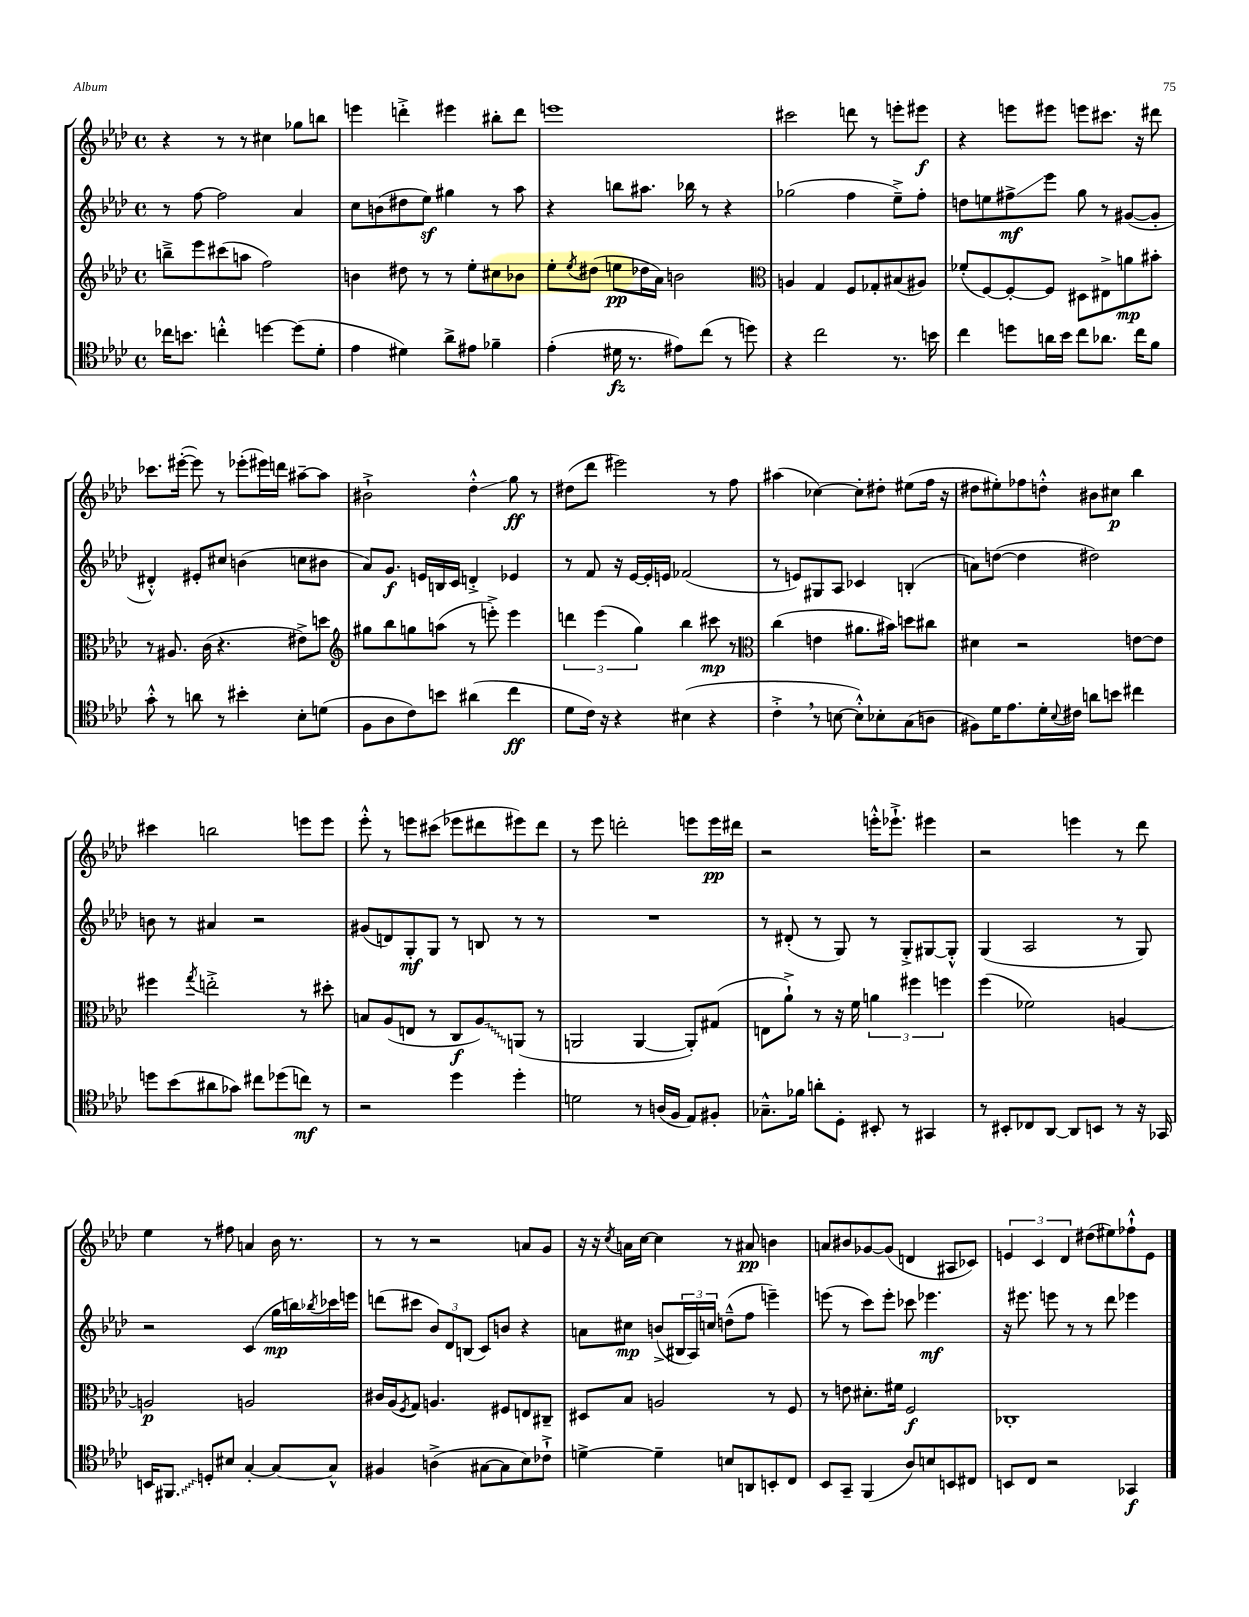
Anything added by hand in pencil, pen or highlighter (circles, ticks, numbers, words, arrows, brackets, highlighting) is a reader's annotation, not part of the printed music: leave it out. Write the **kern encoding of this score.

**kern	**kern	**kern	**kern
*staff4	*staff3	*staff2	*staff1
*clefC4	*clefG2	*clefG2	*clefG2
*k[b-e-a-d-]	*k[b-e-a-d-]	*k[b-e-a-d-]	*k[b-e-a-d-]
*M4/4	*M4/4	*M4/4	*M4/4
*met(c)	*met(c)	*met(c)	*met(c)
16cc-	8bb~^	8r	4r
8.b	.	.	.
.	8eee-	[8ff	.
4cc'^^	(8ccc#	2ff]	8r
.	8aa	.	8r
[4dd	2ff)	.	4cc#
(8dd]	.	4a-	8gg-
8d-'	.	.	8bb
=	=	=	=
4e-	4b	8cc	4eee
.	.	(8b	.
4d#)	8dd#	8dd#	4ddd'^
.	8r	8ee-)	.
8a-^	8r	4gg#	4eee#
8e#	8ee-'	.	.
4f-~	8cc#	8r	8bb#'
.	8b-	8aa-	8ddd
=	=	=	=
(4e-'	8ee-'	4r	1eee
.	8qee-	.	.
.	(8dd#	.	.
16d#	8ee	8bb	.
8.r	.	.	.
.	16dd-	8.aa#	.
.	16a-)	.	.
8e#)	2b	.	.
.	.	16bb-	.
(8cc	.	8r	.
8r	.	4r	.
8dd)	.	.	.
=	=	=	=
*	*clefC3	*	*
4r	4A	(2gg-	2ccc#
2cc	4G	.	.
.	8F	4ff	8ddd
.	8G-'	.	8r
8.r	(8B#	8ee-~^)	8eee'
.	8A#)	8ff'	8eee#
16b	.	.	.
=	=	=	=
4cc	(8f-'	8dd	4r
.	[8F)	8ee	.
8dd	8F'_	8ff#^	8eee
16a	8F]	8eee-	8eee#
16b-	.	.	.
8cc	8D#	8gg	8eee
8.a-	8E#^	8r	8.ccc#
.	8a	([8g#	.
16cc	.	.	16r
8f	8b#'	8g#']	8ddd#
=	=	=	=
8g'^^	8r	4d#'^^)	8.ccc-
8r	8.A#	.	.
.	.	.	([16eee#'
8a	.	8e#'	8eee#])
.	(16c	.	.
8r	4.r	8cc#	8r
4b#'	.	(4b	(8eee-'
.	.	.	16eee#)
.	.	.	16ddd
8B-'	8e#^)	8cc	[8aa#~
(8d	8dd	8b#	8aa#]
=	=	=	=
*	*clefG2	*	*
8F	8gg#	8a-)	2b#`^
8A-	8bb-	8.g	.
8c)	8gg	.	.
.	.	16e	.
8b	(8aa	16B	.
.	.	16c	.
(4a#	8r	4d'^	4dd-'^^
.	8eee'^)	.	.
4cc	4eee	4e-	8gg
.	.	.	8r
=	=	=	=
8d-	6ddd	8r	(8dd#
16c)	.	8f	8ddd-
.	(6eee-	.	.
16r	.	.	.
4r	.	16r	2eee#)
.	.	[16e-	.
.	6gg)	.	.
.	.	16e-']	.
.	.	16e	.
(4B#	4bb-	(2f-	.
4r	8ccc#	.	8r
.	8r	.	8ff
=	=	=	=
*	*clefC3	*	*
4c'^	(4cc	8r	(4aa#
.	.	8e)	.
8r	4e	8G#	[4cc-)
[8B	.	8A-	.
8B'^^])	8.a#	4c-	8cc-']
8B-'	.	.	8dd#'
.	16b#)	.	.
(8G	8dd	(4B'	(8ee#
8A	8cc#	.	16ff
.	.	.	16r
=	=	=	=
8F#)	4d#	8a)	8dd#
16d-	.	([8dd	8ee#')
8.e-	.	.	.
.	2r	4dd]	8ff-
16d-'	.	.	8dd'^^
8qqB-	.	.	.
16c#	.	.	.
8a	.	2dd#)	8b#
8b	.	.	8cc#
4cc#	[8e	.	4bb-
.	8e]	.	.
=	=	=	=
8dd	4ff#	8b	4ccc#
(8b-	.	8r	.
.	8qgg	.	.
8a#	2ee'^	4a#	2bb
8g-)	.	.	.
8cc#	.	2r	.
(8dd-	.	.	.
8cc)	8r	.	8eee
8r	8dd#'	.	8eee
=	=	=	=
2r	8B	(8g#	8eee-'^^
.	(8A-	8d)	8r
.	8E	8G'	8eee
.	8r	8G	(8ccc#
4dd-	8C	8r	8eee-
.	8A-)	8B	8ddd#
4dd-'	(8AA	8r	8eee#)
.	8r	8r	8ddd#
=	=	=	=
2d	2AA	1r	8r
.	.	.	8eee-
.	.	.	2ddd'
8r	[4AA	.	.
(16A	.	.	.
16F	.	.	.
8E-)	8AA'])	.	8eee
8F#'	(8G#	.	16eee
.	.	.	16ddd#
=	=	=	=
8.G-~^^	8E	8r	2r
.	8a-`^)	(8d#'	.
16f-	.	.	.
8a'	8r	8r	.
8D-'	16r	8G)	.
.	16f	.	.
8BB#'	6a	8r	16eee'^^
.	.	.	8.eee-`^
8r	.	8G'^	.
.	6ff#	.	.
4GG#	.	[8G#	4eee#
.	6ff	.	.
.	.	8G#'^^]	.
=	=	=	=
8r	(4ff	(4G	2r
8BB#'	.	.	.
8C-	2f-)	2A-	.
[8AA-	.	.	.
8AA-]	.	.	4eee
8BB	.	.	.
8r	[4A	8r	8r
16r	.	8G)	8ddd-
16GG-	.	.	.
=	=	=	=
16BB	2A]	2r	4ee-
8.FF#	.	.	.
8D'	.	.	8r
8B#	.	.	8ff#
[4G'	2A	(4c	4a
8G_	.	16gg	16b-
.	.	16bb)	8.r
.	.	8qbb-	.
8G^^]	.	16ccc-	.
.	.	16eee	.
=	=	=	=
4F#	16c#	(8ddd	8r
.	(16A-	.	.
.	8qF	.	.
.	8G)	8ccc#	8r
(4A^	4.A	12b-)	2r
.	.	12d-	.
.	.	(12B	.
[8G#	.	8c)	.
8G#]	8F#	8b	.
8B-)	8E	4r	8a
8c-`^	8C#~	.	8g
=	=	=	=
[4d^	8D#	8a	16r
.	.	.	16r
.	.	.	8qcc
.	8B-	8cc#	16a
.	.	.	[16cc
4d~]	2A	(8b^	4cc]
.	.	24B#	.
.	.	24A-)	.
.	.	24cc	.
8B	.	(8dd~^^	8r
8AA	.	8ff	8a#
8BB'	8r	4eee~)	4b
8C	8F	.	.
=	=	=	=
8BB-	8r	(8eee	8a
8GG~	8e	8r	8b#
(4FF	8.d#'	8ccc)	[8g-
.	.	8eee'	(8g-]
.	16f#	.	.
8A-)	2F	8ccc-	4d
8B	.	4.eee-	.
8BB	.	.	8A#
8C#	.	.	8c-)
=	=	=	=
8BB	1C-'	16r	6e
.	.	8.eee#	.
8C	.	.	.
.	.	.	6c
2r	.	8eee	.
.	.	.	6d-
.	.	8r	.
.	.	8r	(8dd#
.	.	8ddd-	8ee#)
4GG-	.	4eee-	8ff-`^^
.	.	.	8e
==	==	==	==
*-	*-	*-	*-
